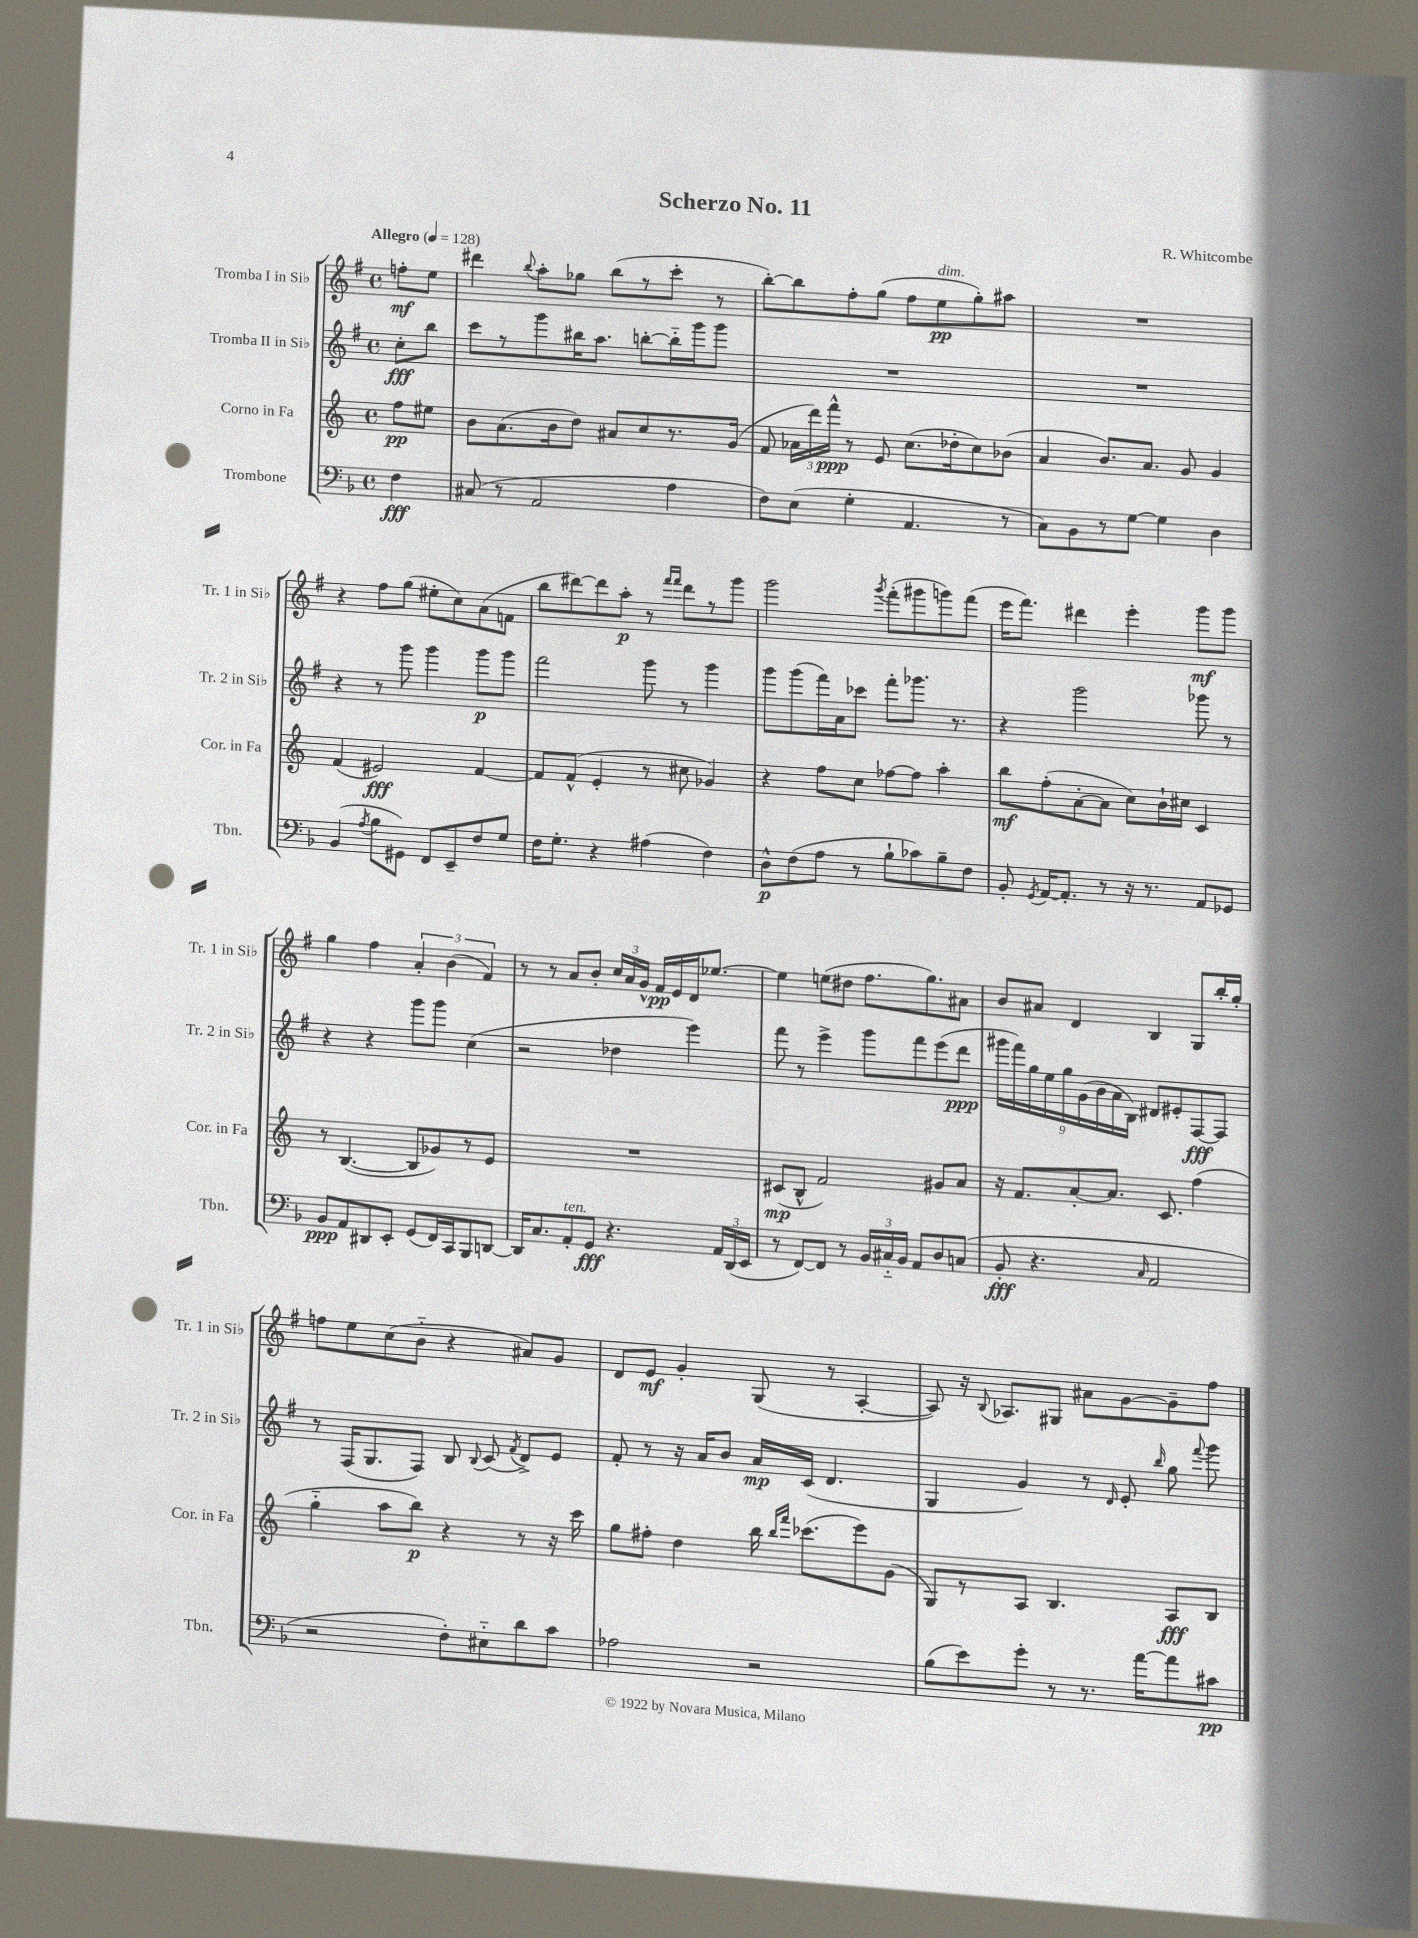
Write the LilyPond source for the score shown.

\header { title = "Scherzo No. 11" composer = "R. Whitcombe" }
<<
\new StaffGroup <<
\new Staff = "s0" \with { instrumentName = "Tromba I in Sib" shortInstrumentName = "Tr. 1 in Sib" } {
    \clef treble \key g \major \defaultTimeSignature \time 4/4 \partial 4 \tempo "Allegro" 4 = 128
    \autoBeamOff f''8[-.\mf e''8] |
    dis'''4 \appoggiatura { b''8 } a''8[-. ges''8] b''8[( r8 c'''8]-. r8 |
    b''8[~-.) b''8 fis''8-. g''8]( fis''8[ e''8\pp^\markup { \italic "dim." } g''8-.) ais''8] |
    R1 |
    r4 fis''8[ g''8]( eis''8[-. c''8) a'8( f'8] |
    b''8[ dis'''8~) dis'''8 a''8]-.\p r8 \grace { fis'''16[ fis'''16] } dis'''8[ r8 g'''8] |
    g'''2 \acciaccatura { g'''8 } fis'''8[-.( gis'''8 g'''8) fis'''8]( |
    e'''16[ fis'''8.]) dis'''4 e'''4-. g'''8[\mf g'''8] |
    g''4 fis''4 \tuplet 3/2 { a'4-. b'4( fis'4) } |
    r8 r8 a'8[ b'8]-. \tuplet 3/2 { c''16[ a'16 g'16]-^ } fis'16[\pp e'16 d'16 ees''8.]~ |
    ees''4 e''8[( dis''8] fis''8.[ g''8.) ais'8] |
    b'8[ ais'8] d'4 b4 g8[ b''16-. g''16]-. |
    f''8[ e''8 c''8( b'8]-_ r4 ais'8[) g'8] |
    d'8[ e'8]\mf g'4-. g8( r8 a4~-. |
    a8) r16 \appoggiatura { b8 } aes8.[ gis8] ais'8[ g'8~ g'8-- fis''8] \bar "|." |
}
\new Staff = "s1" \with { instrumentName = "Tromba II in Sib" shortInstrumentName = "Tr. 2 in Sib" } {
    \clef treble \key g \major \defaultTimeSignature \time 4/4 \partial 4
    \autoBeamOff c''8[-.\fff b''8] |
    c'''8[ r8 g'''8 bis''16 a''8.] b''8[~-. b''16-_ g'''16 g'''8] |
    R1 |
    R1 |
    r4 r8 g'''8 g'''4 g'''8[\p g'''8] |
    fis'''2 g'''8 r8 g'''4 |
    g'''8[ g'''8( fis'''16) a'16 ces'''8] fis'''8[-. ges'''8.] r8. |
    r4 g'''2 ges'''8 r8 |
    r4 r4 g'''8[ g'''8] c''4( |
    r2 des''4 e'''4) |
    fis'''8 r8 e'''4-> g'''8[ fis'''8 e'''8( d'''8]\ppp |
    \tuplet 9/8 { gis'''16[ fis'''16) g''16 e''16 g''16 g'16( b'16 a'16 b16]) } dis'8[ eis'8-. fis8~\fff fis8] |
    r8 fis16[( g8. fis8]) b8 \appoggiatura { b8 } c'8( \acciaccatura { fis'8 } d'8[->) e'8] |
    fis'8-. r8 r16 a'16[ b'8] a'16[\mp c'16]( d'4. |
    g4 g'4) r8 \grace { d'16 } e'8-. \grace { b''16 } g''8 \appoggiatura { fis'''8 } g'''8 \bar "|." |
}
\new Staff = "s2" \with { instrumentName = "Corno in Fa" shortInstrumentName = "Cor. in Fa" } {
    \clef treble \key c \major \defaultTimeSignature \time 4/4 \partial 4
    \autoBeamOff f''8[\pp eis''8] |
    b'8[ a'8.( b'16 d''8]) ais'8[ c''8 r8. g'16]( |
    f'8 \tuplet 3/2 { aes'16[ d'''16) f'''16]-^\ppp } r8 e'8 c''8.[( des''16-. c''8) bes'8]( |
    a'4 b'8.[) a'8.] g'8 g'4 |
    f'4( eis'2\fff) f'4~ |
    f'8[ f'8]-^( e'4-. r8 cis''8 ges'4) |
    r4 f''8[ c''8] fes''8[~ fes''8] a''4-. |
    b''8[\mf f''8-.( a'8~-. a'8] c''8[) b'16-! cis''16] c'4 |
    r8 b4.~( b8[ ges'8) r8 e'8] |
    R1 |
    cis'8[\mp( b8]-^ f'2) gis'8[ a'8] |
    r16 f'8.[ a'8~-. a'8.] c'8. f''4( |
    g''4-_ a''8[ b''8]\p) r4 r8 r16 c'''16 |
    g''8[ fis''8]-. d''4 b''16 \grace { b''16[ f'''16] } ces'''8.[( e'''8) g'8]( |
    g8[) r8 a8] b4. a8[\fff b8] \bar "|." |
}
\new Staff = "s3" \with { instrumentName = "Trombone" shortInstrumentName = "Tbn." } {
    \clef bass \key f \major \defaultTimeSignature \time 4/4 \partial 4
    \autoBeamOff f4\fff |
    cis8( r8 a,2 a4 |
    f8[) e8]( g4-. a,4. r8 |
    c8[) bes,8 r8 g8]~ g4 d4 |
    bes,4( \acciaccatura { a8 } bes8[ gis,8]) f,8[ e,8-- f8 g8] |
    f16[ g8.]-. r4 ais4( f4) |
    d8[-^\p f8( a8] r8 bes8[-! ces'8) bes8-- f8] |
    bes,8-. \acciaccatura { g,8 } a,16[~ a,8.]-. r8 r16 r8. a,8[ ges,8] |
    bes,8[\ppp a,8 dis,8 e,8]-. g,8[( f,16) c,16 bes,,8 d,8]~ |
    d,16[ c8. a,8-.^\markup { \italic "ten." } g,8]\fff r4. \tuplet 3/2 { a,16[ d,16( e,16] } |
    r8 f,8[~) f,8] r8 \tuplet 3/2 { bes,16[ cis16-_ bes,16] } a,8[ d8 c8]( |
    bes,8-.\fff r4. \grace { c16 } a,2 |
    r2 f8[-.) eis8-_ d'8 c'8] |
    aes2 r2 |
    bes8[( e'8) g'8]-. r8 r8. a'16[~ a'8 cis'8]\pp \bar "|." |
}
>>
>>
\layout { \context { \Score \remove "Bar_number_engraver" } }
